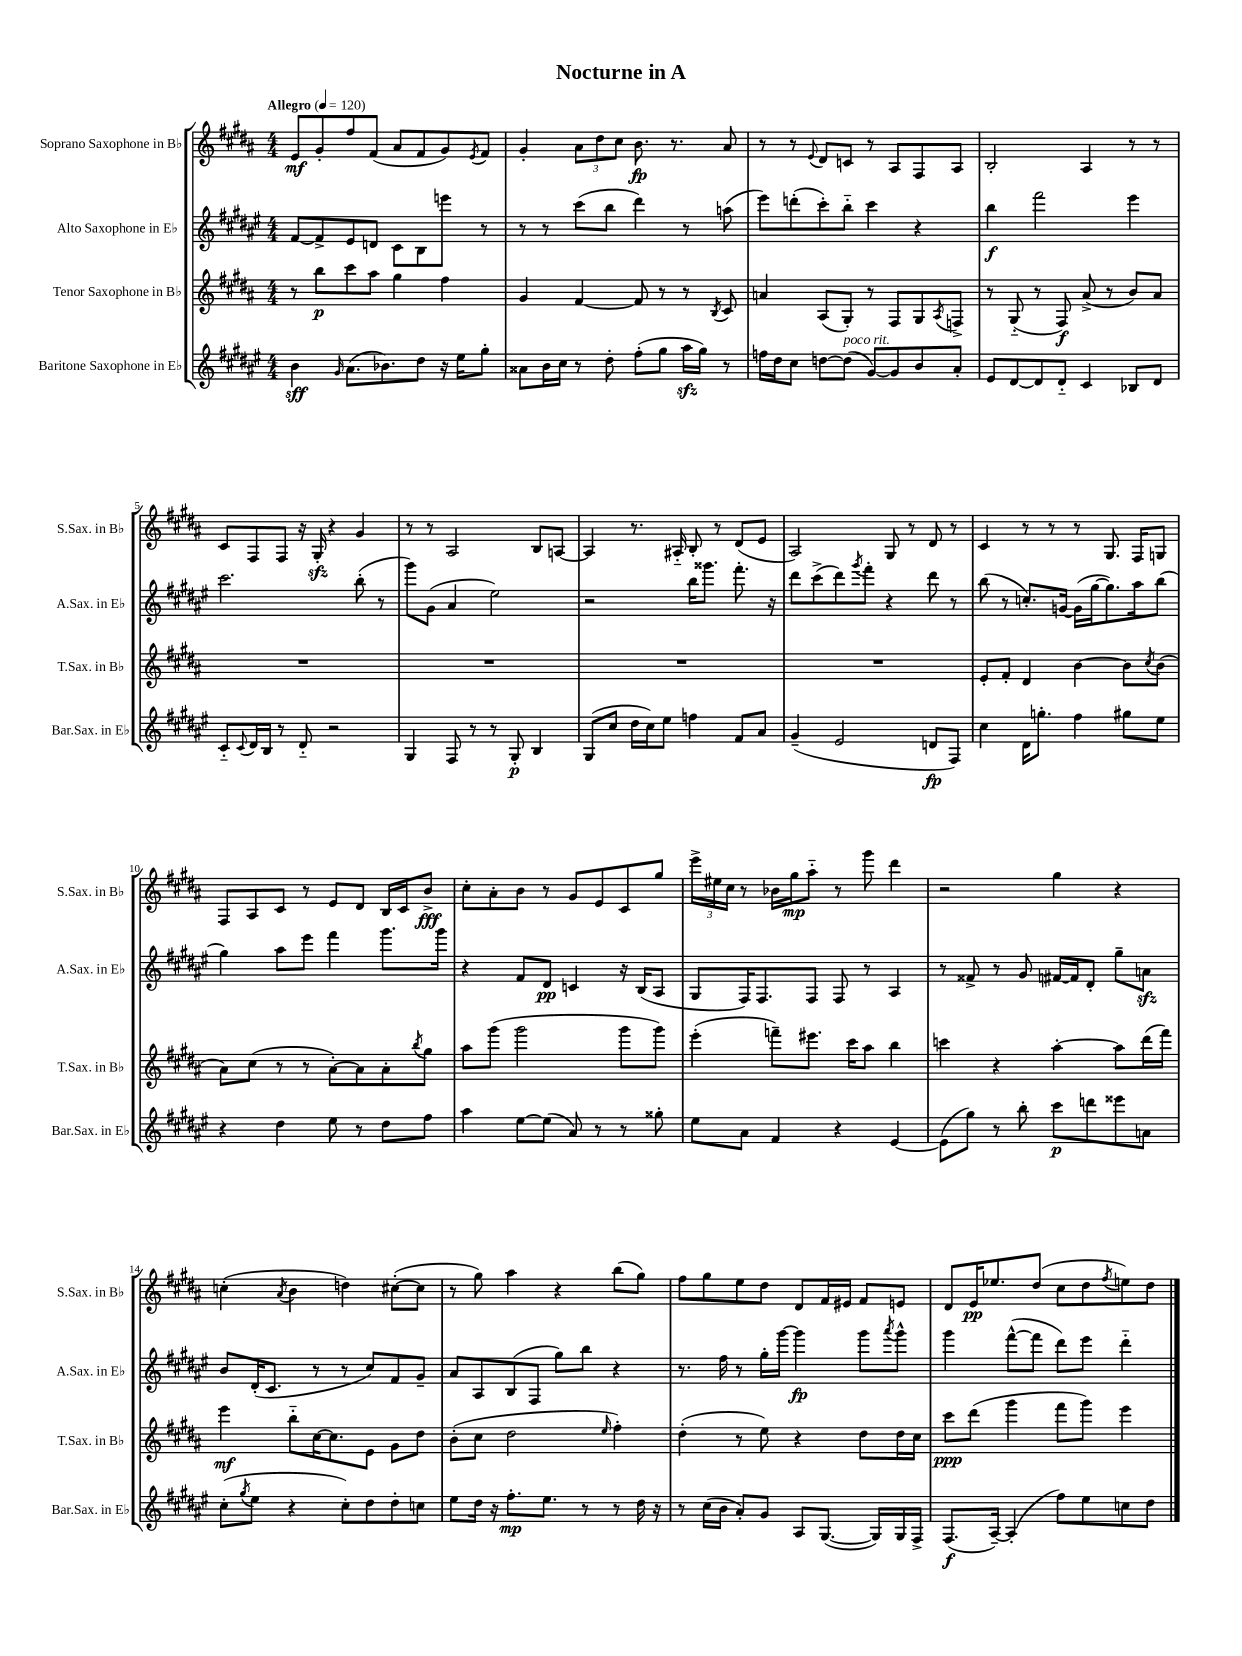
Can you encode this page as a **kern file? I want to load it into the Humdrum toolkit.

**kern	**dynam	**kern	**dynam	**kern	**dynam	**kern	**dynam
*part4	*part4	*part3	*part3	*part2	*part2	*part1	*part1
*staff4	*staff4	*staff3	*staff3	*staff2	*staff2	*staff1	*staff1
*I"Baritone Saxophone in E♭	*	*I"Tenor Saxophone in B♭	*	*I"Alto Saxophone in E♭	*	*I"Soprano Saxophone in B♭	*
*I'Bar.Sax. in E♭	*	*I'T.Sax. in B♭	*	*I'A.Sax. in E♭	*	*I'S.Sax. in B♭	*
*clefG2	*	*clefG2	*	*clefG2	*	*clefG2	*
*k[f#c#g#d#a#e#]	*	*k[f#c#g#d#a#]	*	*k[f#c#g#d#a#e#]	*	*k[f#c#g#d#a#]	*
*M4/4	*	*M4/4	*	*M4/4	*	*M4/4	*
*MM120	*	*MM120	*	*MM120	*	*MM120	*
=1	=1	=1	=1	=1	=1	=1	=1
!	!	!	!	!	!	!LO:TX:a:B:t=Allegro	!
4b\	sff	8r	.	[8f#/L	.	8e/L	mf
.	.	8bb\L	p	8f#^/]	.	8g#'/	.
16qqg#/	.	.	.	.	.	.	.
(8.a#\L	.	8ccc#\	.	8e#/	.	8ff#/	.
.	.	8aa#\J	.	8dn/J	.	(8f#/J	.
8.b-X\)	.	.	.	.	.	.	.
.	.	4gg#\	.	8c#\L	.	8a#/L	.
8dd#\J	.	.	.	8B\	.	8f#/	.
16r	.	4ff#\	.	8eeen\J	.	8g#/)	.
16ee#\KL	.	.	.	.	.	.	.
.	.	.	.	.	.	8qe/	.
8gg#'\J	.	.	.	8r	.	8f#/J	.
=2	=2	=2	=2	=2	=2	=2	=2
8a##X\L	.	4g#/	.	8r	.	4g#'/	.
16b\L	.	.	.	8r	.	.	.
16cc#\JJ	.	.	.	.	.	.	.
8r	.	[4f#/	.	(8ccc#\L	.	12a#\L	.
.	.	.	.	.	.	12dd#\	.
8dd#'\	.	.	.	8bb\J	.	.	.
.	.	.	.	.	.	12cc#\J	.
(8ff#'\L	.	8f#/]	.	4ddd#\)	.	8.b\	fp
8gg#\J	.	8r	.	.	.	.	.
.	.	.	.	.	.	8.r	.
16aa#zz\LL	.	8r	.	8r	.	.	.
16gg#\JJ)	.	.	.	.	.	.	.
.	.	8qB/	.	.	.	.	.
8r	.	8c#/	.	(8aan\	.	8a#/	.
=3	=3	=3	=3	=3	=3	=3	=3
16ffn\LL	.	4an/	.	8eee#\L)	.	8r	.
16dd#\J	.	.	.	.	.	.	.
8cc#\J	.	.	.	(8dddn'\	.	8r	.
.	.	.	.	.	.	8qqe/	.
[8ddn\L	.	(8A#/L	.	8ccc#'\)	.	8d#/L	.
!LO:TX:a:i:t=poco rit.	!	!	!	!	!	!	!
(8dd\J]	.	8G#'/J)	.	8bb\J	.	8cn/J	.
[8g#/L)	.	8r	.	4ccc#\	.	8r	.
8g#/]	.	8F#/L	.	.	.	8A#/L	.
8b/	.	8G#/	.	4r	.	8F#/	.
.	.	8qA#/	.	.	.	.	.
8a#'/J	.	8Fn^/J	.	.	.	8A#/J	.
=4	=4	=4	=4	=4	=4	=4	=4
8e#/L	.	8r	.	4bb\	f	2B'/	.
[8d#/	.	(8G#/	.	.	.	.	.
8d#/]	.	8r	.	2fff#\	.	.	.
8d#/J	.	8F#/)	f	.	.	.	.
4c#/	.	(8a#^/	.	.	.	4A#/	.
.	.	8r	.	.	.	.	.
8B-X/L	.	8b/L)	.	4eee#\	.	8r	.
8d#/J	.	8a#/J	.	.	.	8r	.
!!LO:LB:g=z
=5	=5	=5	=5	=5	=5	=5	=5
8c#/L	.	1r	.	2.ccc#\	.	8c#/L	.
8qqc#/	.	.	.	.	.	.	.
16d#/L	.	.	.	.	.	8F#/	.
16B/JJ	.	.	.	.	.	.	.
8r	.	.	.	.	.	8F#/J	.
8d#/	.	.	.	.	.	16r	.
.	.	.	.	.	.	16G#zz'/	.
2r	.	.	.	.	.	4r	.
.	.	.	.	(8bb'\	.	4g#/	.
.	.	.	.	8r	.	.	.
=6	=6	=6	=6	=6	=6	=6	=6
4G#/	.	1r	.	8ggg#\L)	.	8r	.
.	.	.	.	(8g#\J	.	8r	.
8F#/	.	.	.	4a#/	.	2A#/	.
8r	.	.	.	.	.	.	.
8r	.	.	.	2ee#\)	.	.	.
8G#'/	p	.	.	.	.	.	.
4B/	.	.	.	.	.	8B/L	.
.	.	.	.	.	.	[8An/J	.
=7	=7	=7	=7	=7	=7	=7	=7
(8G#/L	.	1r	.	2r	.	4A/]	.
8cc#/J	.	.	.	.	.	.	.
16dd#\LL	.	.	.	.	.	8.r	.
16cc#\J)	.	.	.	.	.	.	.
8ee#\J	.	.	.	.	.	.	.
.	.	.	.	.	.	16A#X/	.
4ffn\	.	.	.	16bb\KL	.	8B'/	.
.	.	.	.	8.ggg##X\J	.	.	.
.	.	.	.	.	.	8r	.
8f#/L	.	.	.	8.fff#'\	.	(8d#/L	.
8a#/J	.	.	.	.	.	8e/J	.
.	.	.	.	16r	.	.	.
=8	=8	=8	=8	=8	=8	=8	=8
(4g#~/	.	1r	.	8ddd#\L	.	2A#/)	.
.	.	.	.	(8ccc#^\	.	.	.
2e#/	.	.	.	8ddd#\)	.	.	.
.	.	.	.	8qggg#/	.	.	.
.	.	.	.	8fff#'\J	.	.	.
.	.	.	.	4r	.	8G#/	.
.	.	.	.	.	.	8r	.
8dn/L	fp	.	.	8ddd#\	.	8d#/	.
8F#/J)	.	.	.	8r	.	8r	.
=9	=9	=9	=9	=9	=9	=9	=9
4cc#\	.	8e'/L	.	(8bb\	.	4c#/	.
.	.	8f#'/J	.	8r	.	.	.
16d#\KL	.	4d#/	.	8.ccn'/L)	.	8r	.
8.ggn'\J	.	.	.	.	.	.	.
.	.	.	.	.	.	8r	.
.	.	.	.	[16gn/Jk	.	.	.
4ff#\	.	[4b\	.	(16g\LL]	.	8r	.
.	.	.	.	[16gg#\J	.	.	.
.	.	.	.	8.gg#\])	.	8.G#/	.
8gg#X\L	.	8b\L]	.	.	.	.	.
.	.	.	.	16aa#\k	.	16F#/KL	.
.	.	8qcc#/	.	.	.	.	.
8ee#\J	.	(8b\J	.	(8bb\J	.	8Gn/J	.
!!LO:LB:g=z
=10	=10	=10	=10	=10	=10	=10	=10
4r	.	8a#\L)	.	4gg#\)	.	8F#/L	.
.	.	(8cc#\J	.	.	.	8A#/	.
4dd#\	.	8r	.	8aa#\L	.	8c#/J	.
.	.	8r	.	8eee#\J	.	8r	.
8ee#\	.	[8a#'\L)	.	4fff#\	.	8e/L	.
8r	.	8a#\]	.	.	.	8d#/J	.
8dd#\L	.	8a#'\	.	8.ggg#\L	.	16B/LL	.
.	.	.	.	.	.	16c#/J	.
.	.	8qbb/	.	.	.	.	.
8ff#\J	.	8gg#\J	.	.	.	8b^/J	fff
.	.	.	.	16ggg#\Jk	.	.	.
=11	=11	=11	=11	=11	=11	=11	=11
4aa#\	.	8aa#\L	.	4r	.	8cc#'\L	.
.	.	(8ggg#\J	.	.	.	8a#'\	.
[8ee#\L	.	2ggg#\	.	8f#/L	.	8b\J	.
(8ee#\J]	.	.	.	8d#/J	pp	8r	.
8a#/)	.	.	.	4cn/	.	8g#/L	.
8r	.	.	.	.	.	8e/	.
8r	.	8ggg#\L	.	16r	.	8c#/	.
.	.	.	.	(16B/KL	.	.	.
8gg##X'\	.	8ggg#\J)	.	8A#/J	.	8gg#/J	.
=12	=12	=12	=12	=12	=12	=12	=12
8ee#\L	.	(4eee'\	.	8G#/L	.	24eee^\LL	.
.	.	.	.	.	.	24ee#X\	.
.	.	.	.	.	.	24cc#\JJ	.
8a#\J	.	.	.	16F#/K)	.	8r	.
.	.	.	.	8.F#/	.	.	.
4f#/	.	8fffn~\L)	.	.	.	16b-X\LL	.
.	.	.	.	.	.	16gg#\J	mp
.	.	8.eee#X\J	.	8F#/J	.	8aa#\J	.
4r	.	.	.	8F#/	.	8r	.
.	.	16ccc#\KL	.	.	.	.	.
.	.	8aa#\J	.	8r	.	8ggg#\	.
[4e#/	.	4bb\	.	4A#/	.	4ddd#\	.
=13	=13	=13	=13	=13	=13	=13	=13
(8e#\L]	.	4cccn\	.	8r	.	2r	.
8gg#\J)	.	.	.	8f##X^/	.	.	.
8r	.	4r	.	8r	.	.	.
8bb'\	.	.	.	8g#/	.	.	.
8ccc#\L	p	[4aa#'\	.	[16f#X/LL	.	4gg#\	.
.	.	.	.	16f#/J]	.	.	.
8dddn\	.	.	.	8d#'/J	.	.	.
8eee##X\	.	8aa#\L]	.	8gg#~\L	.	4r	.
8an\J	.	(16ddd#\L	.	8anzz\J	.	.	.
.	.	16fff#\JJ)	.	.	.	.	.
!!LO:LB:g=z
=14	=14	=14	=14	=14	=14	=14	=14
(8cc#'\L	.	4eee\	mf	8b/L	.	(4ccn'\	.
8qgg#/	.	.	.	.	.	.	.
8ee#\J	.	.	.	(16d#'/K	.	.	.
.	.	.	.	8.c#/J	.	.	.
.	.	.	.	.	.	8qa#/	.
4r	.	8bb\L	.	.	.	4b\	.
.	.	[16cc#\K	.	8r	.	.	.
.	.	8.cc#\]	.	.	.	.	.
8cc#'\L)	.	.	.	8r	.	4ddn\)	.
8dd#\	.	8e\J	.	8cc#/L)	.	.	.
8dd#'\	.	8g#\L	.	8f#/	.	([8cc#X'\L	.
8ccn\J	.	8dd#\J	.	8g#~/J	.	8cc#\J]	.
=15	=15	=15	=15	=15	=15	=15	=15
8ee#\L	.	(8b'\L	.	8a#/L	.	8r	.
16dd#\Jk	.	8cc#\J	.	8A#/	.	8gg#\)	.
16r	.	.	.	.	.	.	.
8.ff#'\L	mp	2dd#\	.	(8B/	.	4aa#\	.
.	.	.	.	8F#/J	.	.	.
8.ee#\J	.	.	.	.	.	.	.
.	.	.	.	8gg#\L)	.	4r	.
8r	.	.	.	8bb\J	.	.	.
.	.	16qqee/	.	.	.	.	.
8r	.	4ff#'\)	.	4r	.	(8bb\L	.
16dd#\	.	.	.	.	.	8gg#\J)	.
16r	.	.	.	.	.	.	.
=16	=16	=16	=16	=16	=16	=16	=16
8r	.	(4dd#'\	.	8.r	.	8ff#\L	.
(16cc#\LL	.	.	.	.	.	8gg#\	.
16b\JJ	.	.	.	16ff#\	.	.	.
8a#'/L)	.	8r	.	8r	.	8ee\	.
8g#/J	.	8ee\)	.	16gg#'\LL	.	8dd#\J	.
.	.	.	.	[16ggg#\JJ	.	.	.
8A#/L	.	4r	.	4ggg#\]	fp	8d#/L	.
([8.G#/J	.	.	.	.	.	16f#/L	.
.	.	.	.	.	.	16e#X/JJ	.
.	.	8dd#\L	.	8ggg#\L	.	8f#/L	.
16G#/LL])	.	.	.	.	.	.	.
.	.	.	.	8qaaa#/	.	.	.
16G#/	.	16dd#\L	.	8ggg#^^\J	.	8en/J	.
16F#^/JJ	.	16cc#\JJ	.	.	.	.	.
=17	=17	=17	=17	=17	=17	=17	=17
(8.F#/L	f	8ccc#\L	ppp	4ggg#\	.	8d#/L	.
.	.	(8ddd#\J	.	.	.	16e/K	pp
[16A#~/Jk)	.	.	.	.	.	8.ee-X/	.
(4A#'/]	.	4ggg#\	.	([8fff#^^\L	.	.	.
.	.	.	.	8fff#\J]	.	(8dd#/J	.
8ff#\L)	.	8fff#\L	.	8ddd#\L)	.	8cc#\L	.
8ee#\	.	8ggg#\J)	.	8eee#\J	.	8dd#\	.
.	.	.	.	.	.	8qff#/	.
8ccn\	.	4eee\	.	4ddd#\	.	8een\)	.
8dd#\J	.	.	.	.	.	8dd#\J	.
==	==	==	==	==	==	==	==
*-	*-	*-	*-	*-	*-	*-	*-
